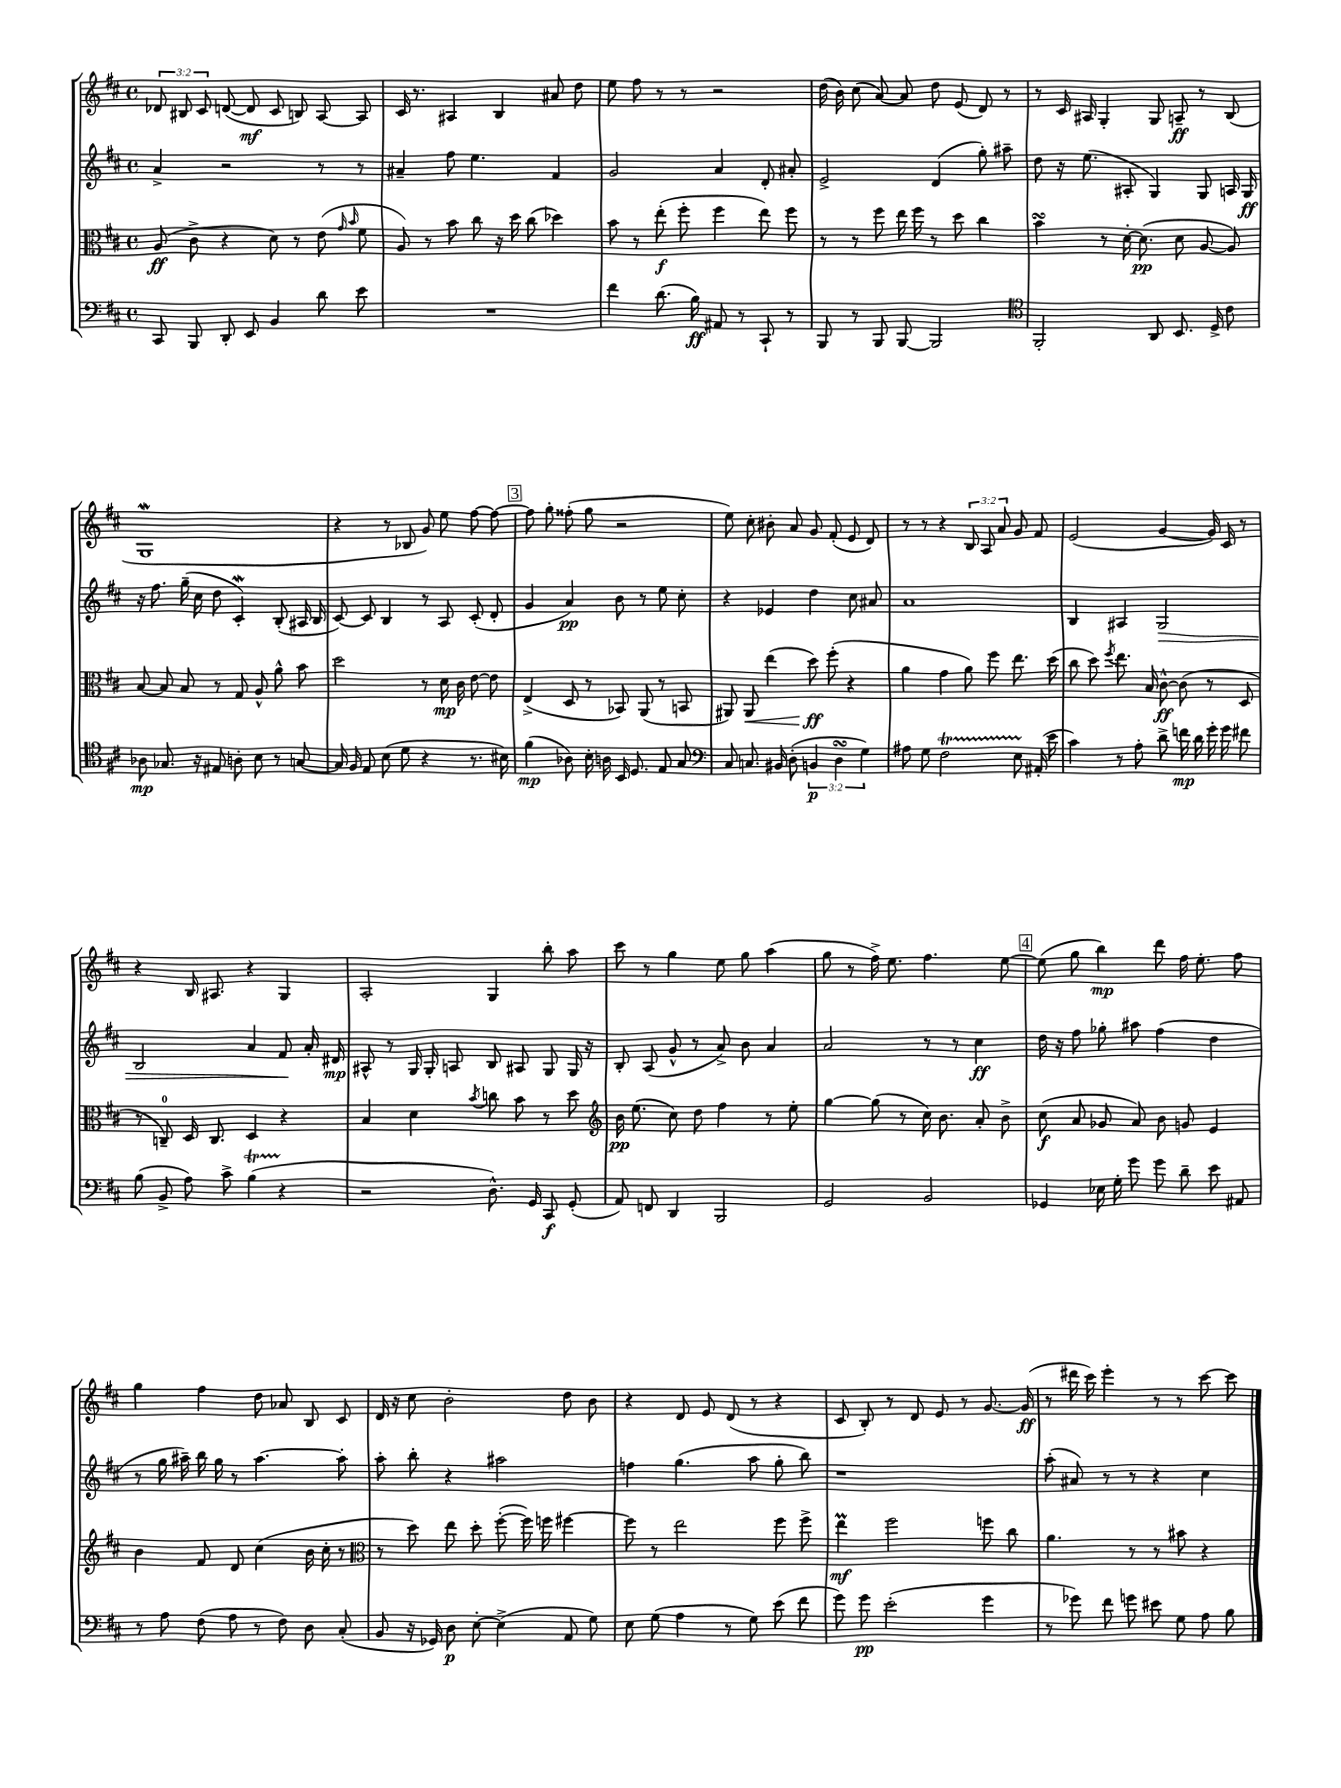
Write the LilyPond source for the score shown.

<<
\new StaffGroup <<
\new Staff = "s0" {
    \clef treble \key d \major \defaultTimeSignature \time 4/4 \override Staff.TupletNumber.text = #tuplet-number::calc-fraction-text
    \autoBeamOff \tuplet 3/2 { des'8 bis8 cis'8 } d'8~( d'8\mf cis'8 b8) a8~ a8 |
    cis'16 r8. ais4 b4 ais'8 d''8 |
    e''8 fis''8 r8 r8 r2 |
    d''16( b'16) cis''8( a'8~) a'8 d''8 e'8( d'8) r8 |
    r8 cis'16 ais16 g4-. g8 a8--\ff r8 b8( |
    g1\mordent |
    r4 r8 bes8 g'8) e''8 fis''8~ fis''8~ |
    \mark \markup { \box "3" } fis''8 g''8-. fisis''8-.( g''8 r2 |
    e''8) cis''8-. bis'8-. a'8 g'8 fis'8-.( e'8 d'8) |
    r8 r8 r4 \tuplet 3/2 { b8 a8 a'8 } g'8 fis'8 |
    e'2( g'4~ g'16) cis'16 r8 |
    r4 b16 ais8. r4 g4 |
    a2-. g4 b''8-. a''8 |
    cis'''8 r8 g''4 e''8 g''8 a''4( |
    g''8 r8 fis''16->) e''8. fis''4. e''8~ |
    \mark \markup { \box "4" } e''8( g''8 b''4\mp) d'''8 fis''16 e''8.-. fis''8 |
    g''4 fis''4 d''8 aes'8 b8 cis'8 |
    d'16 r16 cis''8 b'2-. d''8 b'8 |
    r4 d'8 e'8 d'8( r8 r4 |
    cis'8 b8-.) r8 d'8 e'8 r8 g'8.~ g'16\ff( |
    r8 dis'''16 cis'''16) e'''4-. r8 r8 cis'''8~ cis'''8 \bar "|." |
}
\new Staff = "s1" {
    \clef treble \key d \major \defaultTimeSignature \time 4/4
    \autoBeamOff a'4-> r2 r8 r8 |
    ais'4-- fis''8 e''4. fis'4 |
    g'2 a'4 d'8-. ais'8-. |
    e'2-> d'4( g''8-.) ais''8-- |
    d''8 r16 e''8.( ais8-. g4) g8 a16 g16\ff |
    r16 fis''8. g''16--( cis''16 d''8 cis'4-.\mordent) b8-.( ais16 b16 |
    cis'8~) cis'8 b4 r8 a8 cis'8-.( d'8-. |
    \mark \markup { \box "3" } g'4 a'4\pp) b'8 r8 e''8 cis''8-. |
    r4 ees'4 d''4 cis''8 ais'8 |
    a'1 |
    b4 ais4 g2\> |
    b2 a'4 fis'8\! a'16-. dis'16\mp |
    ais8-^ r8 g16 g16-. a8 b8 ais8 g8 g16 r16 |
    b8-. a8( g'8-^ r8 a'8->) b'8 a'4 |
    a'2 r8 r8 cis''4\ff |
    \mark \markup { \box "4" } d''16 r16 fis''8 ges''8-. ais''8 fis''4( d''4 |
    r8 g''16 ais''16--) b''16 g''16 r8 ais''4.~ ais''8-. |
    a''8-. b''8-. r4 ais''2 |
    f''4 g''4.( a''8 g''8-. b''8) |
    r1 |
    a''8-.( ais'8) r8 r8 r4 cis''4 \bar "|." |
}
\new Staff = "s2" {
    \clef alto \key d \major \defaultTimeSignature \time 4/4
    \autoBeamOff a8\ff( cis'8-> r4 d'8) r8 e'8( \grace { g'16 b'16 } fis'8 |
    a8) r8 b'8 cis''8 r16 d''16 cis''8( des''4) |
    b'8 r8 e''8-.\f( fis''8-. fis''4 e''8) fis''8 |
    r8 r8 fis''8 e''16 fis''16 r8 d''8 cis''4 |
    b'4\turn r8 d'16~-. d'8.\pp( d'8 a8~ a8) |
    b8~ b8 b8 r8 g8 a8-^ a'8-^ b'8 |
    d''2 r8 d'16\mp cis'16 e'8~ e'8 |
    \mark \markup { \box "3" } e4->( d8 r8 bes,8) a,8( r8 b,8 |
    ais,8) ais,8\< e''4( d''8\ff\!) fis''8-.( r4 |
    a'4 g'4 a'8) fis''8 e''8. d''16( |
    cis''8 d''8) \acciaccatura { fis''8 } e''8. b16 cis'8~-^\ff cis'8( r8 d8 |
    r8 c8-0--) d16 c8. d4 r4 |
    b4 d'4 \acciaccatura { b'8 } c''8 b'8 r8 d''8 |
    \clef treble b'16\pp e''8.( cis''8) d''8 fis''4 r8 e''8-. |
    g''4~ g''8( r8 cis''16) b'8. a'8-. b'8-> |
    \mark \markup { \box "4" } cis''8\f( a'8 ges'8 a'8) b'8 g'8 e'4 |
    b'4 fis'8 d'8 cis''4( b'16 cis''16-. r8 |
    \clef alto r8 d''8) e''8 d''8-. fis''8~-.( fis''16) f''16 fis''4~ |
    fis''8 r8 e''2 fis''8 fis''8-> |
    e''4\prall\mf fis''2 f''8 cis''8 |
    a'4. r8 r8 bis'8 r4 \bar "|." |
}
\new Staff = "s3" {
    \clef bass \key d \major \defaultTimeSignature \time 4/4 \override Staff.TupletNumber.text = #tuplet-number::calc-fraction-text
    \autoBeamOff cis,8 b,,8 d,8-. e,8 b,4 d'8 e'8 |
    R1 |
    fis'4 d'8.( b16\ff) ais,8 r8 cis,8-! r8 |
    b,,8 r8 b,,8 b,,8~ b,,2 |
    \clef tenor fis,2-. a,8 b,8. d16-> cis'8 |
    aes8\mp ges8. r16 eis8 a8-. b8 r8 g8~ |
    g16 fis16 e8 b8( d'8 r4 r8. bis16) |
    \mark \markup { \box "3" } fis'4\mp( aes8) b16-. a16 b,16 d8. e8 g8 |
    \clef bass cis8 c8. bis,16 d8-.( \tuplet 3/2 { b,4\p d4\turn g4) } |
    ais8 g8 fis2\startTrillSpan e8 ais,16-.\stopTrillSpan( e'16 |
    cis'4) r8 a8-. d'8-> f'16\mp d'16 g'16-. g'16 fis'8 |
    b8( b,8-> a8) cis'8-> b4\startTrillSpan( r4\stopTrillSpan |
    r2 d8.-^) g,16 cis,8\f g,8-.( |
    a,8) f,8 d,4 b,,2 |
    g,2 b,2 |
    \mark \markup { \box "4" } ges,4 ees16 g16-. g'8 g'8 d'8-- e'8 ais,8 |
    r8 a8 fis8( a8 r8 fis8) d8 cis8-.( |
    b,8 r16 ges,16) d8\p e8~-. e4->( a,8 g8) |
    e8 g8( a4 r8 g8) e'8( fis'8 |
    g'8) g'8\pp e'2-.( g'4 |
    r8 ges'8) fis'8 g'8 eis'8 g8 a8 b8 \bar "|." |
}
>>
>>
\layout { \context { \Score \remove "Bar_number_engraver" } }
